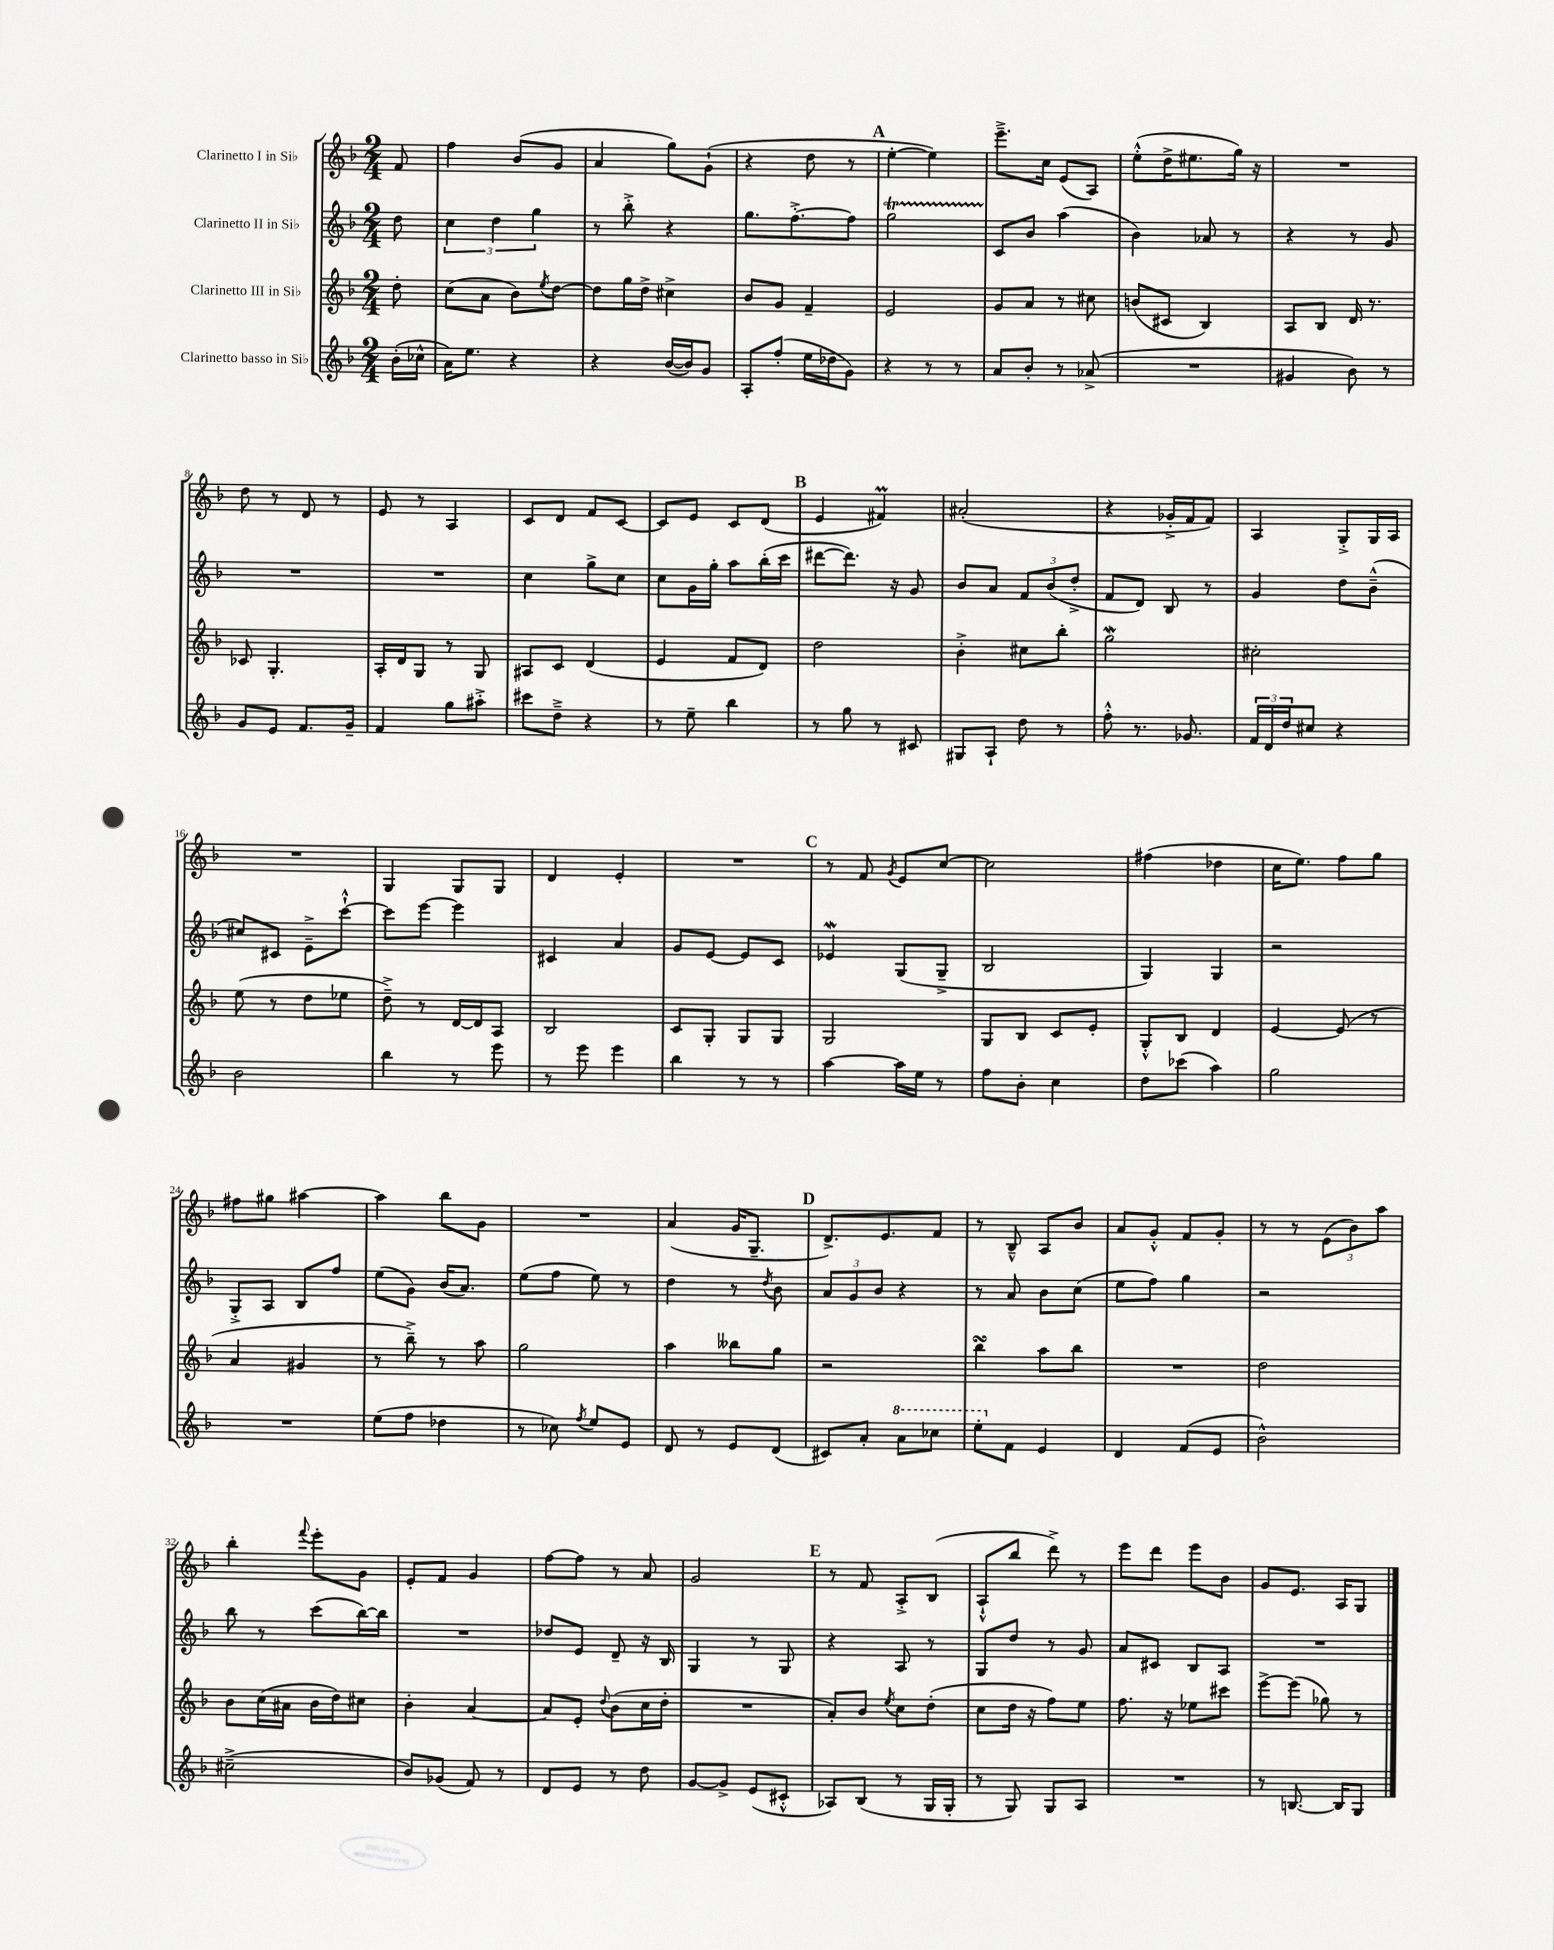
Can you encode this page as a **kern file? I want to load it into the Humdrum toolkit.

**kern	**kern	**kern	**kern
*part4	*part3	*part2	*part1
*staff4	*staff3	*staff2	*staff1
*I"Clarinetto basso in Si♭	*I"Clarinetto III in Si♭	*I"Clarinetto II in Si♭	*I"Clarinetto I in Si♭
*clefG2	*clefG2	*clefG2	*clefG2
*k[b-]	*k[b-]	*k[b-]	*k[b-]
*M2/4	*M2/4	*M2/4	*M2/4
=	=	=	=
(16b-'\LL	8dd'\	8dd\	8f/
16cc-X^^\JJ	.	.	.
=1	=1	=1	=1
16a\KL)	(8cc\L	6cc\	4ff\
8.ee\J	.	.	.
.	8a\J	.	.
.	.	6dd\	.
4r	8b-\L)	.	(8b-/L
.	.	6gg\	.
.	8qee/	.	.
.	[8dd\J	.	8g/J
=2	=2	=2	=2
4r	8dd\L]	8r	4a/
.	16gg\L	8bb-'^\	.
.	16dd^\JJ	.	.
([16b-/LL	4cc#X^\	4r	8gg\L)
16b-/J])	.	.	.
8g/J	.	.	(8g`\J
=3	=3	=3	=3
8A'/L	8b-/L	8.gg\L	4r
(8ff'/J	8g/J	.	.
.	.	[8.ff'^\	.
16ee\LL	4f~/	.	8dd\
16dd-X\J	.	.	.
8g\J)	.	8ff\J]	8r
!!LO:REH:place=s1:t=A
=4	=4	=4	=4
4r	2e/	2ggT\	[4ee'\
8r	.	.	4ee\])
8r	.	.	.
=5	=5	=5	=5
8a/L	8g/L	8c/L	8.eee~^\L
8b-'/J	8a/J	8b-/J	.
.	.	.	16cc\Jk
8r	8r	(4aa\	(8e/L
(8a-X^/	8cc#X\	.	8A/J)
=6	=6	=6	=6
2r	(8bn/L	4b-\)	(8ee'^^\L
.	8c#X/J	.	16dd^\K
.	.	.	8.ee#X\
.	4B-/)	8a-X/	.
.	.	8r	16gg\Jk)
.	.	.	16r
=7	=7	=7	=7
4g#X/	8A/L	4r	2r
.	8B-/J	.	.
8b-\)	16d/	8r	.
.	8.r	.	.
8r	.	8g/	.
!!LO:LB:g=z
=8	=8	=8	=8
8g/L	8c-X/	2r	8dd\
8e/J	4.G'/	.	8r
8.f/L	.	.	8d/
.	.	.	8r
16g~/Jk	.	.	.
=9	=9	=9	=9
4f/	16A'/LL	2r	8e/
.	16d/J	.	.
.	8G/J	.	8r
8gg\L	8r	.	4A/
8aa#X'^\J	8G/	.	.
=10	=10	=10	=10
8ccc#X\L	8A#X/L	4cc\	8c/L
8dd~^\J	8c/J	.	8d/J
4r	(4d/	8gg^\L	8f/L
.	.	8cc\J	[8c/J
=11	=11	=11	=11
8r	4e/	8cc\L	8c/L]
8ee~\	.	16g\L	8e/J
.	.	16gg'\JJ	.
4bb-\	8f/L	8aa\L	8c/L
.	8d/J)	(16bb-'\L	(8d/J
.	.	16ccc\JJ	.
!!LO:REH:place=s1:t=B
=12	=12	=12	=12
8r	2dd\	[8ddd#X\L	4e/
8gg\	.	8.ddd#\J])	.
8r	.	.	4f#Xm/)
.	.	16r	.
8c#X/	.	8g/	.
=13	=13	=13	=13
8G#X/L	4b-'^\	8b-/L	(2a#X'/
8A`/J	.	8a/J	.
8dd\	8cc#X\L	12f/L	.
.	.	(12b-/	.
8r	8bb-'\J	.	.
.	.	12dd'^/J	.
=14	=14	=14	=14
8ff'^^\	2ggW\	8f/L	4r
8.r	.	8d/J)	.
.	.	8B-/	16g-X'^/LL
8.g-X/	.	.	16f/J
.	.	8r	8f/J)
=15	=15	=15	=15
24f/LL	2cc#X'\	4g/	4A/
24d/	.	.	.
24dd/J	.	.	.
8cc#X/J	.	.	.
4r	.	8dd\L	8G'^/L
.	.	(8b-~^^\J	16G/L
.	.	.	16A/JJ
!!LO:LB:g=z
=16	=16	=16	=16
2b-\	(8ee\	8cc#X/L)	2r
.	8r	8c#X/J	.
.	8dd\L	8e~^\L	.
.	8ee-X\J	[8ccc`^^\J	.
=17	=17	=17	=17
4bb-\	8dd~^\)	8ccc\L]	4G/
.	8r	[8eee\J	.
8r	[16d/LL	4eee\]	8G/L
.	16d/J]	.	.
8eee\	8A/J	.	8G/J
=18	=18	=18	=18
8r	2B-/	4c#X/	4d/
8eee\	.	.	.
4eee\	.	4a/	4e'/
=19	=19	=19	=19
4bb-\	8c/L	8g/L	2r
.	8G'/J	[8e/J	.
8r	8G/L	8e/L]	.
8r	8G/J	8c/J	.
!!LO:REH:place=s1:t=C
=20	=20	=20	=20
[4aa\	2G/	4e-Xw/	8r
.	.	.	8f/
.	.	.	8qg/
16aa\LL]	.	(8G/L	8e/L
16ee\JJ	.	.	.
8r	.	8G~^/J	[8cc/J
=21	=21	=21	=21
8ff\L	8G/L	2B-/	2cc\]
8b-'\J	8B-/J	.	.
4cc\	8c/L	.	.
.	8e'/J	.	.
=22	=22	=22	=22
8dd\L	8G'^^/L	4G/)	(4ff#X\
(8ccc-X\J	8B-/J	.	.
4aa\)	4d/	4G/	4dd-X\
=23	=23	=23	=23
2gg\	[4e/	2r	16cc\KL
.	.	.	8.ee\J)
.	(8e/]	.	8ff\L
.	8r	.	8gg\J
!!LO:LB:g=z
=24	=24	=24	=24
2r	4a/	8G'^/L	8ff#X\L
.	.	8A/J	8gg#X\J
.	4g#X/	8B-/L	[4aa#X\
.	.	8ff/J	.
=25	=25	=25	=25
(8ee\L	8r	(8ee\L	4aa#\]
8ff\J	8bb-~^\)	8g\J)	.
4dd-X\	8r	(16b-/KL	8bb-\L
.	.	8.a/J)	.
.	8aa\	.	8g\J
=26	=26	=26	=26
8r	2gg\	(8ee\L	2r
8cc-X\)	.	8ff\J	.
8qff/	.	.	.
8ee/L	.	8ee\)	.
8e/J	.	8r	.
=27	=27	=27	=27
8d/	4aa\	4dd\	(4a/
8r	.	.	.
8e/L	8bb--X\L	8r	16g/KL
.	.	.	8.G~/J
.	.	8qdd/	.
(8d/J	8gg\J	8b-\	.
!!LO:REH:place=s1:t=D
=28	=28	=28	=28
8c#X/L)	2r	12a/L	8.d^/L)
.	.	12g/	.
8a'/J	.	.	.
.	.	12b-/J	.
.	.	.	8.e/
*8va	*	*	*
8aa\L	.	4r	.
8ccc-X\J	.	.	8f/J
=29	=29	=29	=29
8eee'\L	4bb-sSSs\	8r	8r
*X8va	*	*	*
8f\J	.	8a/	8B-~^^/
4e/	8aa\L	8b-\L	8A/L
.	8bb-\J	(8cc\J	8b-/J
=30	=30	=30	=30
4d/	2r	8ee\L	8a/L
.	.	8ff\J)	8g'^^/J
(8f/L	.	4gg\	8f/L
8e/J	.	.	8g'/J
=31	=31	=31	=31
2b-^^\)	2dd\	2r	8r
.	.	.	8r
.	.	.	(12e\L
.	.	.	12b-\)
.	.	.	12aa\J
!!LO:LB:g=z
=32	=32	=32	=32
(2cc#X~^\	8b-\L	8bb-\	4bb-'\
.	(16cc\L	8r	.
.	16a#X\JJ	.	.
.	.	.	8qqfff/
.	16b-\LL	(8ccc\L	8eee'\L
.	16dd\J)	.	.
.	8cc#X\J	[16bb-\L)	8g\J
.	.	16bb-\JJ]	.
=33	=33	=33	=33
8b-/L)	4b-'\	2r	8e'/L
(8g-X/J	.	.	8f/J
8f/)	[4a/	.	4g/
8r	.	.	.
=34	=34	=34	=34
8d/L	8a/L]	8dd-X/L	[8ff\L
8e/J	8e'/J	8e/J	8ff\J]
.	8qqdd/	.	.
8r	(8b-\L	8d~/	8r
8dd\	16cc\L	16r	8a/
.	16dd'\JJ	16B-/	.
=35	=35	=35	=35
[8g/L	2r	4G/	2g/
8g^/J]	.	.	.
(8e/L	.	8r	.
8c#X'^^/J	.	8G/	.
!!LO:REH:place=s1:t=E
=36	=36	=36	=36
8A-X/L)	8a'/L)	4r	8r
(8B-/J	8b-/J	.	8f/
.	8qee/	.	.
8r	8cc\L	8A/	8A'^/L
16G/LL	(8dd'\J	8r	(8B-/J
16G'/JJ	.	.	.
=37	=37	=37	=37
8r	8cc\L	8G/L	8A`^^/L
8G/)	16dd\Jk	8dd/J	8bb-/J
.	16r	.	.
8G/L	8ff\L)	8r	8ddd^\)
8A/J	8ee\J	8g/	8r
=38	=38	=38	=38
2r	8.ff\	8a/L	8eee\L
.	.	8c#X/J	8ddd\J
.	16r	.	.
.	8ee-X\L	8B-/L	8eee\L
.	8ccc#X\J	8A/J	8b-\J
=39	=39	=39	=39
8r	[8eee^\L	2r	8g/L
[8.Bn/	(8eee\J]	.	8.e/J
.	8gg-X\)	.	.
16B/KL]	.	.	16A/KL
8G/J	8r	.	8G/J
==	==	==	==
*-	*-	*-	*-
